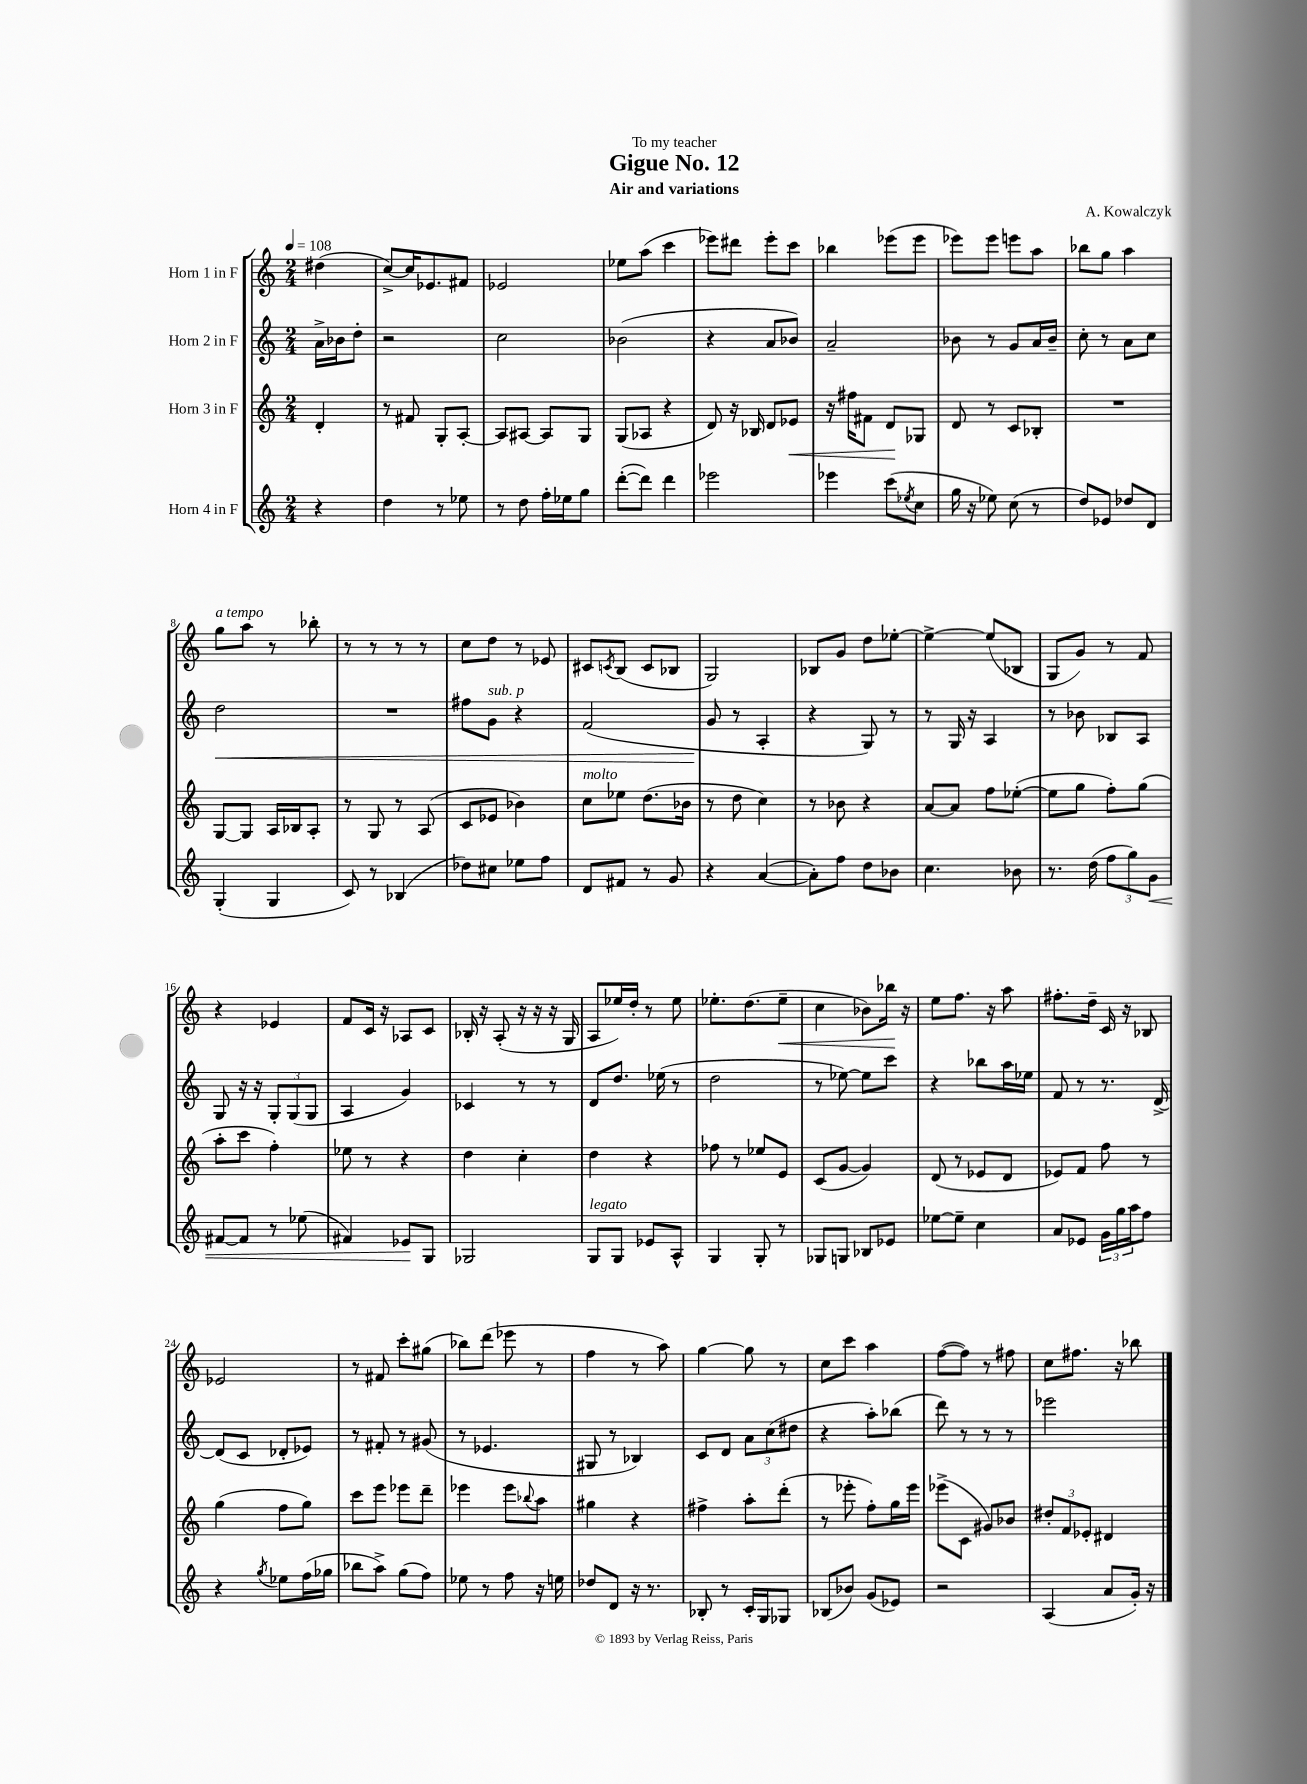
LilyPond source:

\header { title = "Gigue No. 12" composer = "A. Kowalczyk" subtitle = "Air and variations" dedication = "To my teacher" }
<<
\new StaffGroup <<
\new Staff = "s0" \with { instrumentName = "Horn 1 in F" } {
    \clef treble \key c \major \numericTimeSignature \time 2/4 \partial 4 \tempo 4 = 108
    dis''4( |
    c''8~->) c''16 ees'8. fis'8 |
    ees'2 |
    ees''8 a''8( c'''4 |
    ees'''8) dis'''8 ees'''8-. c'''8 |
    bes''4 ees'''8( ees'''8 |
    ees'''8) ees'''8 e'''8 a''8 |
    bes''8 g''8 a''4 |
    g''8^\markup { \italic "a tempo" } a''8 r8 bes''8-. |
    r8 r8 r8 r8 |
    c''8 d''8 r8 ees'8 |
    cis'8 \acciaccatura { c'8 } b8( c'8 bes8 |
    g2) |
    bes8 g'8 d''8 ees''8~-. |
    ees''4~-> ees''8( bes8 |
    g8 g'8) r8 f'8 |
    r4 ees'4 |
    f'8 c'16 r16 aes8 c'8 |
    bes16-. r16 a8-.( r16 r16 r16 g16 |
    a8 ees''16) d''16-. r8 ees''8 |
    ees''8.-. d''8.( ees''8--\< |
    c''4 bes'8) bes''16\! r16 |
    e''8 f''8. r16 a''8 |
    fis''8.-. d''16-- c'16 r16 bes8 |
    ees'2 |
    r8 fis'8 c'''8-. gis''8( |
    bes''8) d'''8( ees'''8 r8 |
    f''4 r8 a''8) |
    g''4~ g''8 r8 |
    c''8 c'''8 a''4 |
    f''8~( f''8) r8 fis''8 |
    c''8 fis''8. r16 bes''8 \bar "|." |
}
\new Staff = "s1" \with { instrumentName = "Horn 2 in F" } {
    \clef treble \key c \major \numericTimeSignature \time 2/4 \partial 4
    a'16-> bes'16 d''8-. |
    r2 |
    c''2 |
    bes'2( |
    r4 a'8 bes'8) |
    a'2-- |
    bes'8 r8 g'8 a'16 bes'16-- |
    c''8-. r8 a'8 c''8 |
    d''2\< |
    R2 |
    fis''8 g'8^\markup { \italic "sub. p" } r4 |
    f'2( |
    g'8\! r8 a4-. |
    r4 g8) r8 |
    r8 g16 r16 a4 |
    r8 bes'8 bes8 a8 |
    g8 r16 r16 \tuplet 3/2 { g8-. g8( g8 } |
    a4 g'4) |
    ces'4 r8 r8 |
    d'8 d''8. ees''16( r8 |
    d''2 |
    r8 ees''8~) ees''8 c'''8 |
    r4 bes''8 a''16 ees''16 |
    f'8 r8 r8. d'16~-> |
    d'8( c'8 des'8-. ees'8) |
    r8 fis'8-. r8 gis'8( |
    r8 ees'4. |
    gis8 r8 bes4) |
    c'8 d'8 \tuplet 3/2 { a'8 c''8( dis''8 } |
    r4 a''8-.) bes''8( |
    d'''8) r8 r8 r8 |
    ees'''2 \bar "|." |
}
\new Staff = "s2" \with { instrumentName = "Horn 3 in F" } {
    \clef treble \key c \major \numericTimeSignature \time 2/4 \partial 4
    d'4-. |
    r8 fis'8 g8-. a8~-. |
    a8 ais8~ ais8 g8 |
    g8( aes8 r4 |
    d'8) r16 bes16 d'8 ees'8\< |
    r16 fis''16 fis'8 d'8\! ges8 |
    d'8 r8 c'8 bes8-. |
    R2 |
    g8~ g8 a16 bes16 a8-. |
    r8 g8 r8 a8( |
    c'8 ees'8 bes'4) |
    c''8^\markup { \italic "molto" } ees''8 d''8.( bes'16 |
    r8 d''8 c''4) |
    r8 bes'8 r4 |
    a'8~ a'8 f''8 ees''8~-.( |
    ees''8 g''8 f''8-.) g''8( |
    a''8-. c'''8 f''4-.) |
    ees''8 r8 r4 |
    d''4 c''4-. |
    d''4 r4 |
    fes''8 r8 ees''8 e'8 |
    c'8( g'8~ g'4) |
    d'8( r8 ees'8 d'8 |
    ees'8) f'8 f''8 r8 |
    g''4( f''8 g''8) |
    c'''8 e'''8 ees'''8 d'''8-- |
    ees'''4 ees'''8 \appoggiatura { bes''8 } a''8 |
    gis''4 r4 |
    fis''4-> a''8-. d'''8-.( |
    r8 ees'''8-. f''8-.) g''16 ees'''16 |
    ees'''8->( c'8 gis'8) bes'8 |
    \tuplet 3/2 { dis''8-. f'8 ees'8-. } dis'4 \bar "|." |
}
\new Staff = "s3" \with { instrumentName = "Horn 4 in F" } {
    \clef treble \key c \major \numericTimeSignature \time 2/4 \partial 4
    r4 |
    d''4 r8 ees''8 |
    r8 d''8 f''16-. ees''16 g''8 |
    d'''8~-.( d'''8) d'''4 |
    ees'''2 |
    ees'''4 c'''8( \acciaccatura { ees''8 } c''8 |
    g''16 r16 ees''8) c''8( r8 |
    d''8) ees'8 des''8 d'8 |
    g4-.( g4 |
    c'8) r8 bes4( |
    des''8) cis''8 ees''8 f''8 |
    d'8 fis'8 r8 g'8 |
    r4 a'4~( |
    a'8-.) f''8 d''8 bes'8 |
    c''4. bes'8 |
    r8. d''16( \tuplet 3/2 { f''8 g''8) g'8\< } |
    fis'8~ fis'8 r8 ees''8( |
    fis'4) ees'8\! g8 |
    ges2 |
    g8^\markup { \italic "legato" } g8 ees'8 a8-^ |
    g4 g8-. r8 |
    ges8 g8 bes8 ees'8 |
    ees''8~ ees''8-- c''4 |
    a'8 ees'8 \tuplet 3/2 { g'16 g''16 a''16 } f''8 |
    r4 \acciaccatura { g''8 } ees''8 f''16( ges''16 |
    bes''8 a''8->) g''8( f''8) |
    ees''8 r8 f''8 r16 e''16 |
    des''8 d'8 r16 r8. |
    bes8-. r8 c'16-. g16 ges8 |
    bes8( bes'8) g'8( ees'8) |
    r2 |
    a4( a'8 g'16-.) r16 \bar "|." |
}
>>
>>
